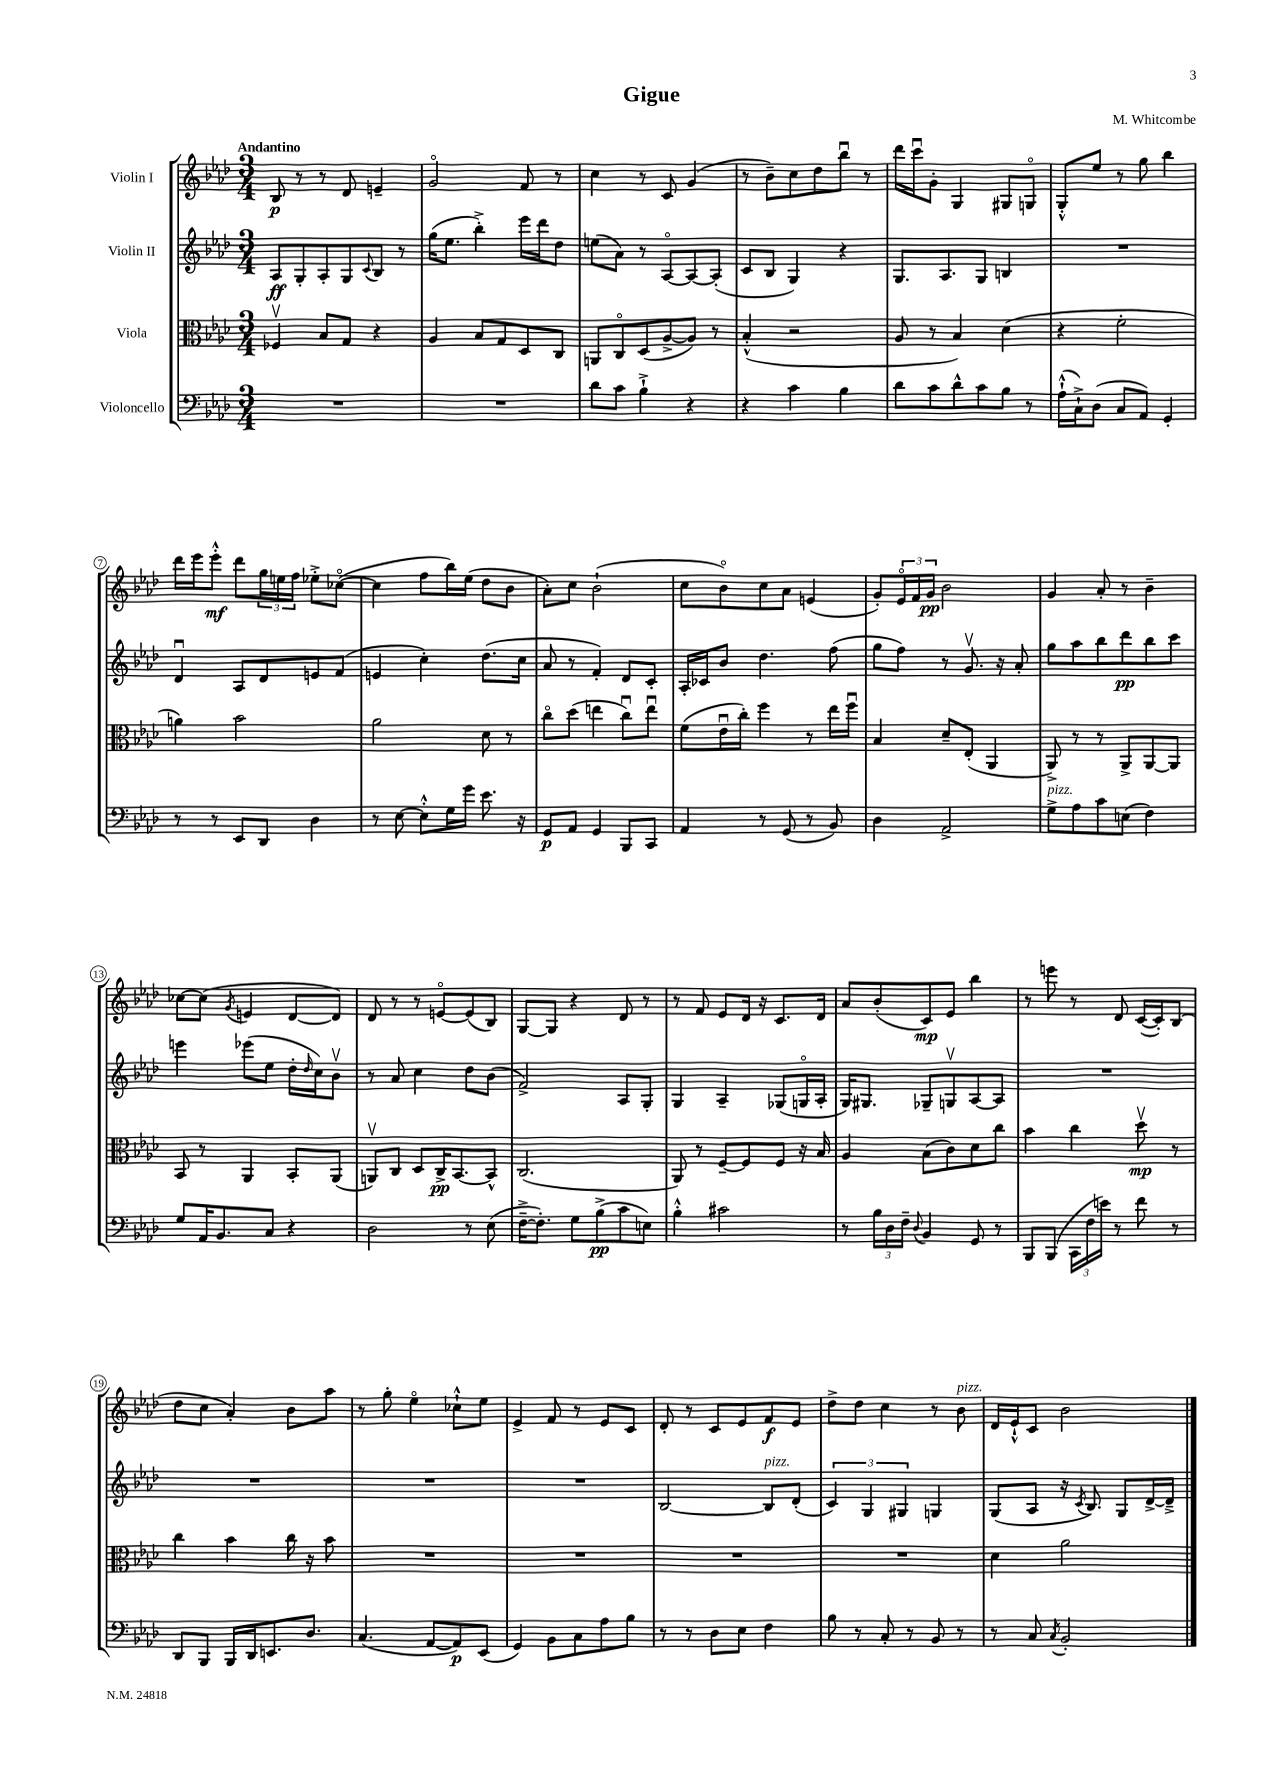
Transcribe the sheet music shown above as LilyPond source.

\header { title = "Gigue" composer = "M. Whitcombe" }
<<
\new StaffGroup <<
\new Staff = "s0" \with { instrumentName = "Violin I" } {
    \clef treble \key aes \major \numericTimeSignature \time 3/4 \tempo "Andantino"
    bes8\p r8 r8 des'8 e'4-- |
    g'2\flageolet f'8 r8 |
    c''4 r8 c'8 g'4( |
    r8 bes'8--) c''8 des''8 bes''8\downbow r8 |
    des'''16 c'''16\downbow g'8-. g4 gis8 g8\flageolet |
    g8-.-^ ees''8 r8 g''8 bes''4 |
    des'''16 ees'''16 ees'''8-.-^\mf des'''8 \tuplet 3/2 { g''16 e''16 f''16 } ees''8-.-> ces''8~\flageolet( |
    ces''4 f''8 bes''16) ees''16( des''8 bes'8 |
    aes'8-.) c''8 bes'2-!( |
    c''8 bes'8\flageolet) c''8 aes'8 e'4( |
    g'8-.) \tuplet 3/2 { ees'16\flageolet f'16 g'16\pp } bes'2 |
    g'4 aes'8-. r8 bes'4-- |
    ces''8~ ces''8( \acciaccatura { g'8 } e'4 des'8~ des'8) |
    des'8 r8 r8 e'8~\flageolet e'8( bes8) |
    g8~ g8 r4 des'8 r8 |
    r8 f'8 ees'8 des'16 r16 c'8. des'16 |
    aes'8 bes'8-.( c'8\mp) ees'8 bes''4 |
    r8 e'''8 r8 des'8 c'16~( c'16-.) bes8( |
    des''8 c''8 aes'4-.) bes'8 aes''8 |
    r8 g''8-. ees''4\flageolet ces''8-!-^ ees''8 |
    ees'4-> f'8 r8 ees'8 c'8 |
    des'8-. r8 c'8 ees'8 f'8\f ees'8 |
    des''8-> des''8 c''4 r8 bes'8^\markup { \italic "pizz." } |
    des'16 ees'16-!-^ c'8 bes'2 \bar "|." |
}
\new Staff = "s1" \with { instrumentName = "Violin II" } {
    \clef treble \key aes \major \numericTimeSignature \time 3/4
    aes8\ff g8-. aes8-. g8 \appoggiatura { c'8 } bes8 r8 |
    g''16( ees''8. bes''4-.->) ees'''16 des'''16 des''8 |
    e''8( aes'8) r8 aes8~\flageolet aes8~ aes8-.( |
    c'8 bes8 g4) r4 |
    g8. aes8. g8 b4 |
    R2. |
    des'4\downbow aes8 des'8 e'8 f'8( |
    e'4 c''4-.) des''8.( c''16 |
    aes'8 r8 f'4-.) des'8 c'8-. |
    aes16-. ces'16 bes'8 des''4. f''8( |
    g''8 f''8) r8 g'8.\upbow r16 aes'8-. |
    g''8 aes''8 bes''8 des'''8\pp bes''8 c'''8 |
    e'''4 ees'''8( ees''8 des''16-. \grace { des''16 } c''16) bes'8\upbow |
    r8 aes'8 c''4 des''8 bes'8( |
    f'2->) aes8 g8-. |
    g4 aes4-- ges8( g16\flageolet aes16-. |
    g16) gis8. ges8-- g8\upbow aes8~ aes8 |
    R2. |
    R2. |
    R2. |
    R2. |
    bes2~ bes8^\markup { \italic "pizz." } des'8-.( |
    \tuplet 3/2 { c'4) g4 gis4 } g4 |
    g8( aes8 r16 \acciaccatura { c'8 } bes8.) g8 des'16~-> des'16---> \bar "|." |
}
\new Staff = "s2" \with { instrumentName = "Viola" } {
    \clef alto \key aes \major \numericTimeSignature \time 3/4
    fes4\upbow bes8 g8 r4 |
    aes4 bes8 g8 des8 c8 |
    a,8 c8\flageolet des8( aes8~-> aes8) r8 |
    bes4-.-^( r2 |
    aes8 r8 bes4) des'4( |
    r4 f'2-. |
    a'4) bes'2 |
    aes'2 des'8 r8 |
    c''8\flageolet des''8( e''4 c''8\downbow) e''8\downbow |
    f'8( ees'16\downbow c''16-.) f''4 r8 ees''16 f''16\downbow |
    bes4 des'8-- ees8-.( aes,4 |
    aes,8->) r8 r8 aes,8-> aes,8~ aes,8 |
    bes,8 r8 aes,4 bes,8-. aes,8( |
    a,8\upbow) c8 des8 c16->\pp bes,8.~ bes,8-^ |
    c2.( |
    aes,8) r8 f8~-- f8 f8 r16 bes16 |
    aes4 bes8( c'8) des'8 c''8 |
    bes'4 c''4 des''8\upbow\mp r8 |
    c''4 bes'4 c''16 r16 bes'8 |
    R2. |
    R2. |
    R2. |
    R2. |
    des'4 aes'2 \bar "|." |
}
\new Staff = "s3" \with { instrumentName = "Violoncello" } {
    \clef bass \key aes \major \numericTimeSignature \time 3/4
    R2. |
    R2. |
    des'8 c'8 bes4-!-> r4 |
    r4 c'4 bes4 |
    des'8 c'8 des'8-^ c'8 bes8 r8 |
    aes16-!-^( c16-!->) des8( c8 aes,8) g,4-. |
    r8 r8 ees,8 des,8 des4 |
    r8 ees8~ ees8-.-^ g16 g'16 ees'8. r16 |
    g,8\p aes,8 g,4 bes,,8 c,8 |
    aes,4 r8 g,8( r8 bes,8) |
    des4 aes,2-> |
    g8->^\markup { \italic "pizz." } aes8 c'8 e8( f4) |
    g8 aes,16 bes,8. c8 r4 |
    des2 r8 ees8( |
    f16~---> f8.-.) g8 bes8->\pp( c'8 e8) |
    bes4-.-^ cis'2 |
    r8 \tuplet 3/2 { bes16 des16 f16-- } \appoggiatura { des8 } bes,4 g,8 r8 |
    bes,,8 bes,,8( \tuplet 3/2 { c,16 f16 e'16) } r8 f'8 r8 |
    des,8 bes,,8 bes,,16 des,16 e,8. des8. |
    c4.( aes,8~ aes,8\p) ees,8( |
    g,4) bes,8 c8 aes8 bes8 |
    r8 r8 des8 ees8 f4 |
    bes8 r8 c8-. r8 bes,8 r8 |
    r8 c8 \acciaccatura { c8 } bes,2-. \bar "|." |
}
>>
>>
\layout { \context { \Score \override BarNumber.stencil = #(make-stencil-circler 0.1 0.3 ly:text-interface::print) } }
